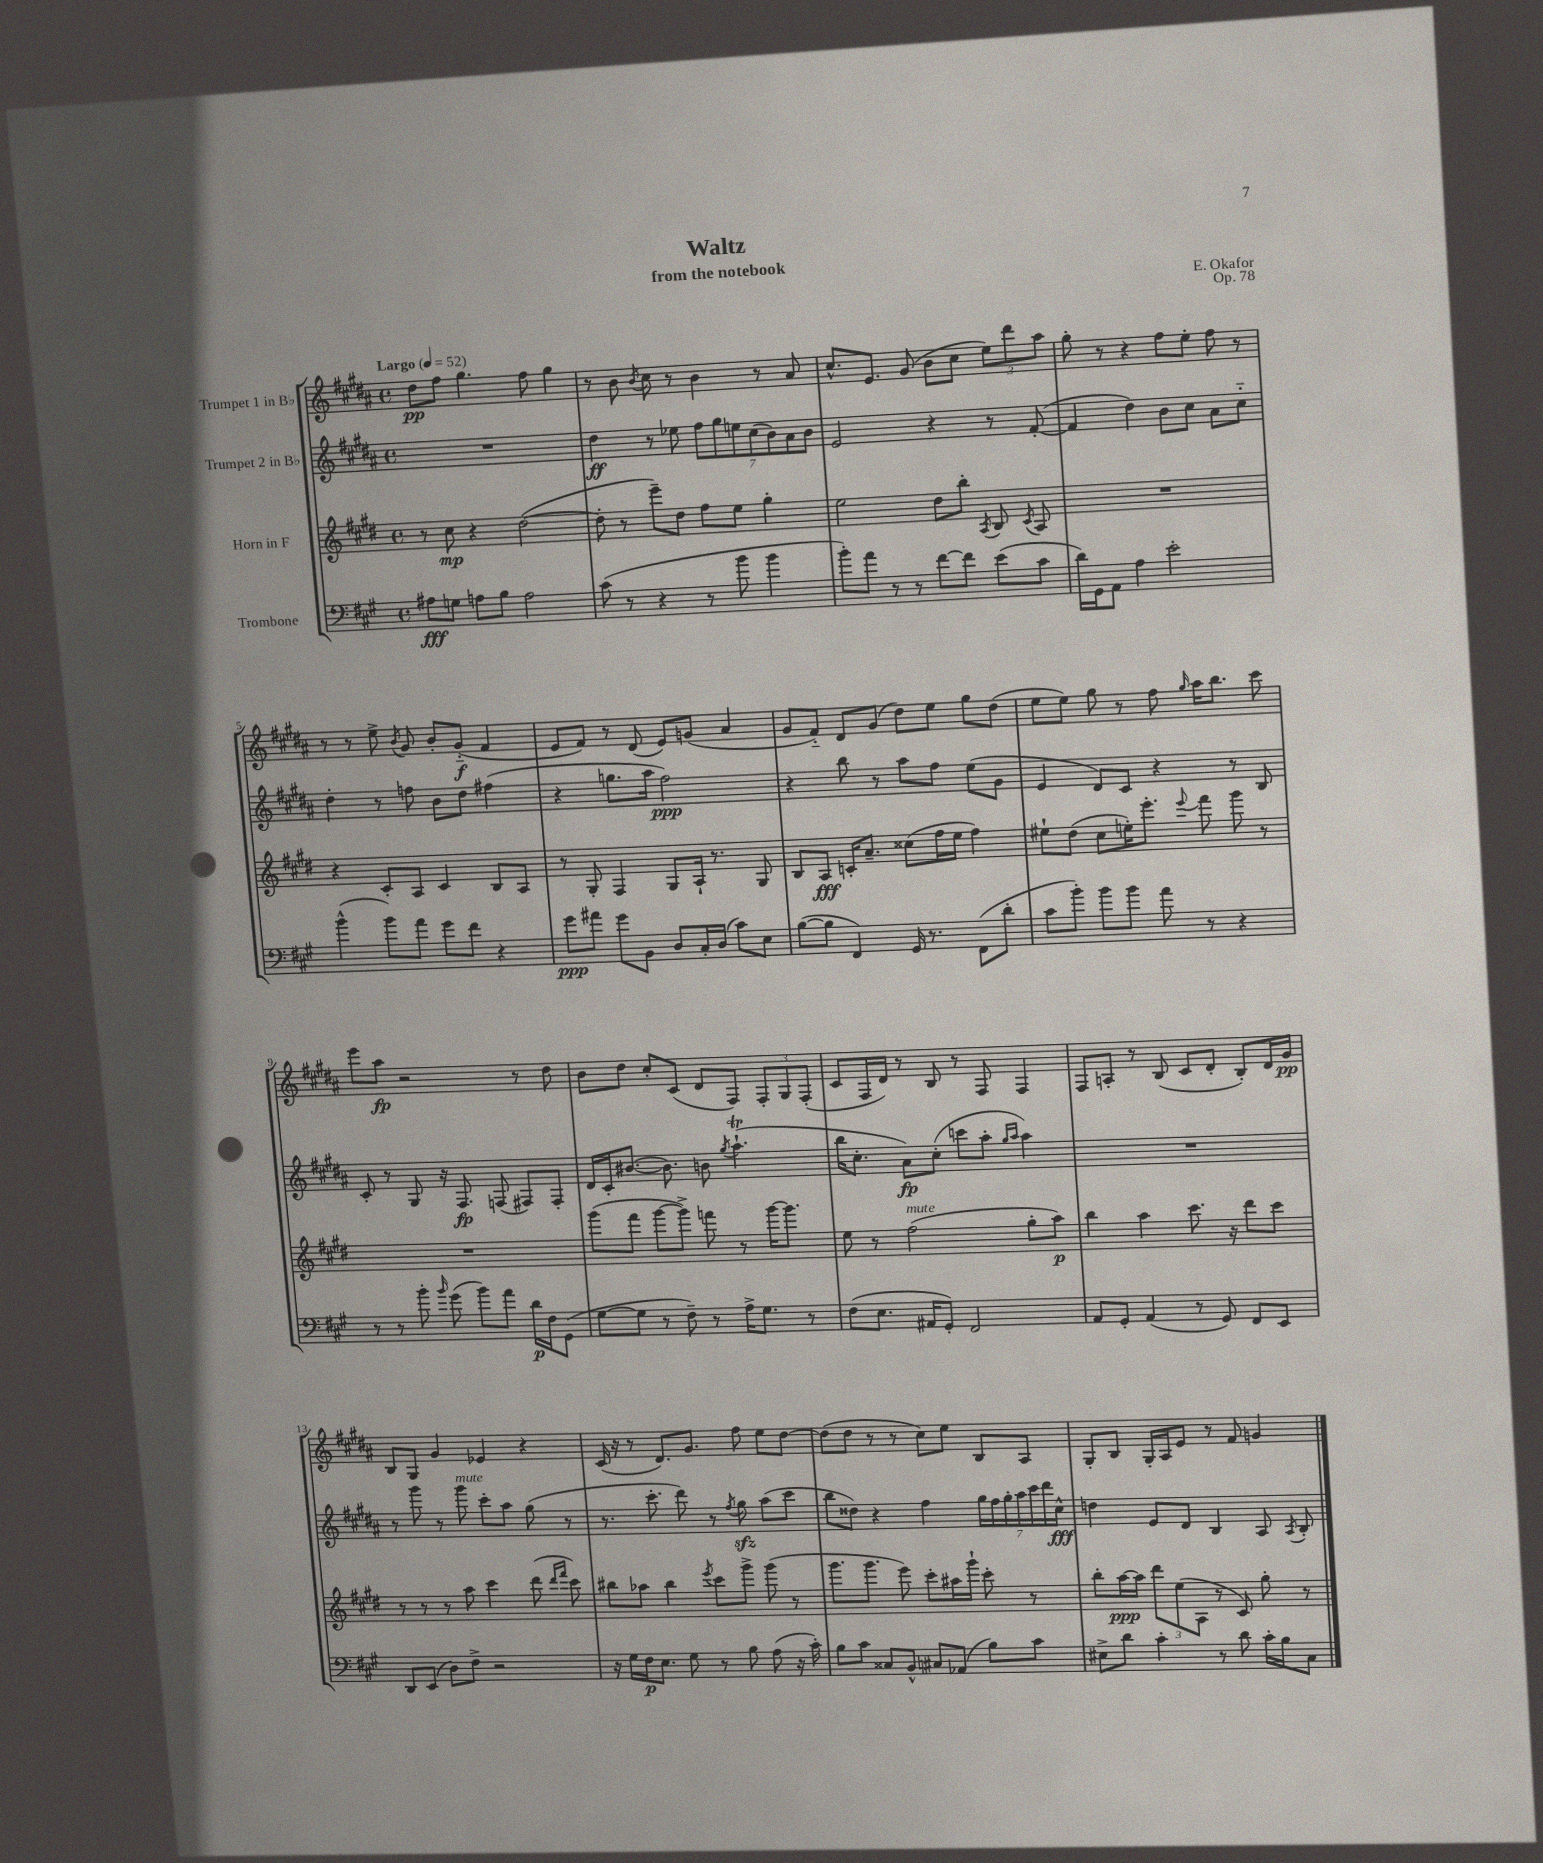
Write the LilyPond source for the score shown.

\header { title = "Waltz" composer = "E. Okafor" subtitle = "from the notebook" opus = "Op. 78" }
<<
\new StaffGroup <<
\new Staff = "s0" \with { instrumentName = "Trumpet 1 in Bb" } {
    \clef treble \key b \major \defaultTimeSignature \time 4/4 \tempo "Largo" 4 = 52
    \autoBeamOff dis''8[\pp fis''8] gis''4. fis''8 gis''4 |
    r8 b'8 \acciaccatura { b'8 } cis''8 r8 b'4 r8 ais'8 |
    cis''8.[-^ e'8.] gis'8( b'8[ cis''8] \tuplet 3/2 { e''8[) dis'''8 ais''8] } |
    gis''8-. r8 r4 fis''8[ e''8]-. fis''8 r8 |
    r8 r8 e''8-> \acciaccatura { b'8 } gis'8 b'8[-. gis'8]-_\f( fis'4 |
    e'8[ fis'8]) r8 dis'8( e'8[) g'8]( ais'4 |
    gis'8[ fis'8]-_) dis'8[ gis'8]( dis''8[) e''8] gis''8[ dis''8]( |
    e''8[ e''8]) gis''8 r8 fis''8 \grace { gis''16 } ais''16[ b''8.] cis'''8 |
    e'''8[ ais''8]\fp r2 r8 dis''8 |
    b'8[ dis''8] cis''8[-. cis'8]( dis'8[ fis8]) \tuplet 3/2 { fis8[-. gis8 fis8]-.( } |
    cis'8[ fis16 dis'16]) r8 b8 r8 fis8 fis4 |
    fis8[ a8]-. r8 b8( cis'8[ dis'8]-. b8[-.) dis'16 gis'16]\pp |
    b8[ gis8] gis'4 ees'4 r4 |
    cis'16( r16 r8 dis'8.[) gis'8.] fis''8 e''8[ dis''8]~ |
    dis''8[( dis''8] r8 r8 cis''8[) e''8] b8[ ais8] |
    gis8[-. b8] gis16[-. ais16 e'8] r8 fis'8 g'4 \bar "|." |
}
\new Staff = "s1" \with { instrumentName = "Trumpet 2 in Bb" } {
    \clef treble \key b \major \defaultTimeSignature \time 4/4
    \autoBeamOff R1 |
    dis''4\ff r8 ees''8 \tuplet 7/4 { fis''8[ gis''8 e''8 cis''8( b'8) ais'8 b'8] } |
    e'2 r4 r8 fis'8~-.( |
    fis'4 dis''4) b'8[ cis''8] ais'8[ cis''8]-_ |
    dis''4-. r8 f''8 b'8[ dis''8] fis''4( |
    r4 g''8.[ ais''16] fis''2\ppp) |
    r4 b''8 r8 ais''8[ fis''8] e''8[( gis'8] |
    e'4 dis'8[) cis'8] r4 r8 b8 |
    cis'8-. r8 gis8 r16 fis8.\fp f8( fis8[) fis8]-. |
    dis'16[ cis'16-. bis'8.]~( bis'8.) b'8 \acciaccatura { gis''8 } ais''4.-!\trill( |
    b''16[ cis''8.]-. ais'8[\fp) cis''8]-.( c'''8[ ais''8]-. \grace { gis''16[ ais''16] } ais''4) |
    R1 |
    r8 gis'''8 r8 gis'''8^\markup { \italic "mute" } cis'''8[-. ais''8] gis''8( r8 |
    r8. cis'''8.-. dis'''8) r8 \acciaccatura { fis''8 } gis''8\sfz ais''8[( cis'''8] |
    b''8[ disis''8]) r4 fis''4 \tuplet 7/4 { gis''16[ fis''16 gis''16-. ais''16 cis'''16 dis'''16 cis''16]-^\fff } |
    d''4 e'8[ dis'8] b4 ais8 \acciaccatura { ais8 } b8-. \bar "|." |
}
\new Staff = "s2" \with { instrumentName = "Horn in F" } {
    \clef treble \key e \major \defaultTimeSignature \time 4/4
    \autoBeamOff r8 cis''8\mp r4 dis''2~( |
    dis''8-. r8 e'''8[--) dis''8] fis''8[ e''8] gis''4-. |
    e''2 dis''8[ b''8]-. \acciaccatura { a8 } b8 \acciaccatura { cis'8 } a8 |
    R1 |
    r4 cis'8[-. a8] cis'4 b8[ a8] |
    r8 gis8-. fis4 gis8[ a16]-! r8. gis8 |
    b8[ a8]\fff c'16[-. a'8.]-- cisis''8[( fis''16 e''16] fis''4) |
    eis''8[-! dis''8]( cis''8[ e''16-.) e'''8.]-. \appoggiatura { e'''8 } fis'''8 gis'''8 r8 |
    R1 |
    gis'''8[( fis'''8] gis'''8[~ gis'''8]->) f'''8 r8 gis'''16[~ gis'''8.] |
    e''8 r8 fis''2^\markup { \italic "mute" }( gis''8[-. a''8]\p) |
    b''4 a''4 cis'''8. r16 dis'''8[ cis'''8] |
    r8 r8 r8 a''8 cis'''4 dis'''8( \grace { dis'''16[ fis'''16] } cis'''8) |
    bis''8[ aes''8] bis''4 \acciaccatura { e'''8 } cis'''8[ gis'''8]-> gis'''8( r8 |
    gis'''8.[ gis'''8.] e'''8) cis'''8[-. ais''16 gis'''16]-! cis'''8-. r8 |
    b''8[-. a''16~\ppp a''16] \tuplet 3/2 { dis'''8[ e''8( a8] } r8 cis'8) gis''8-. r8 \bar "|." |
}
\new Staff = "s3" \with { instrumentName = "Trombone" } {
    \clef bass \key a \major \defaultTimeSignature \time 4/4
    \autoBeamOff ais8[\fff g8] a8[ b8] a2 |
    cis'8( r8 r4 r8 b'8 b'4 |
    b'8[-.) a'8] r8 r8 fis'8[~ fis'8] e'8[( cis'8] |
    d'16[) gis,16 a,8] a4 e'2-. |
    b'4-^( b'8[) a'8] gis'8[ fis'8] r4 |
    gis'8[\ppp ais'8] gis'8[ b,8] d8[ cis16-. d16]( cis'8[) e8] |
    b8[~( b8] fis,4) gis,16 r8. fis,8[( d'8]-. |
    cis'8[ b'8]-.) b'8[ b'8] a'8 r8 r4 |
    r8 r8 b'8-. \grace { b'16 } gis'8( b'8[) a'8] d'16[\p fis16 gis,8]( |
    gis8[~ gis8] r8 fis8--) r8 a16[-> gis8.] r8 |
    fis8[( e8.] ais,16[ gis,8]-.) fis,2 |
    a,8[ gis,8]-. a,4( r8 gis,8) fis,8[ e,8] |
    d,8[ e,8]( d8[) fis8]-> r2 |
    r16 gis16[ fis16\p e8.] gis8 r8 b8 a8( r16 cis'16-.) |
    b8[ cis'8] cisis8[ b,8]-^ cis8[ aes,8]( b8[) cis'8] |
    eis8[-> d'8] cis'4-. r8 d'8 cis'16[-. b16 cis8] \bar "|." |
}
>>
>>
